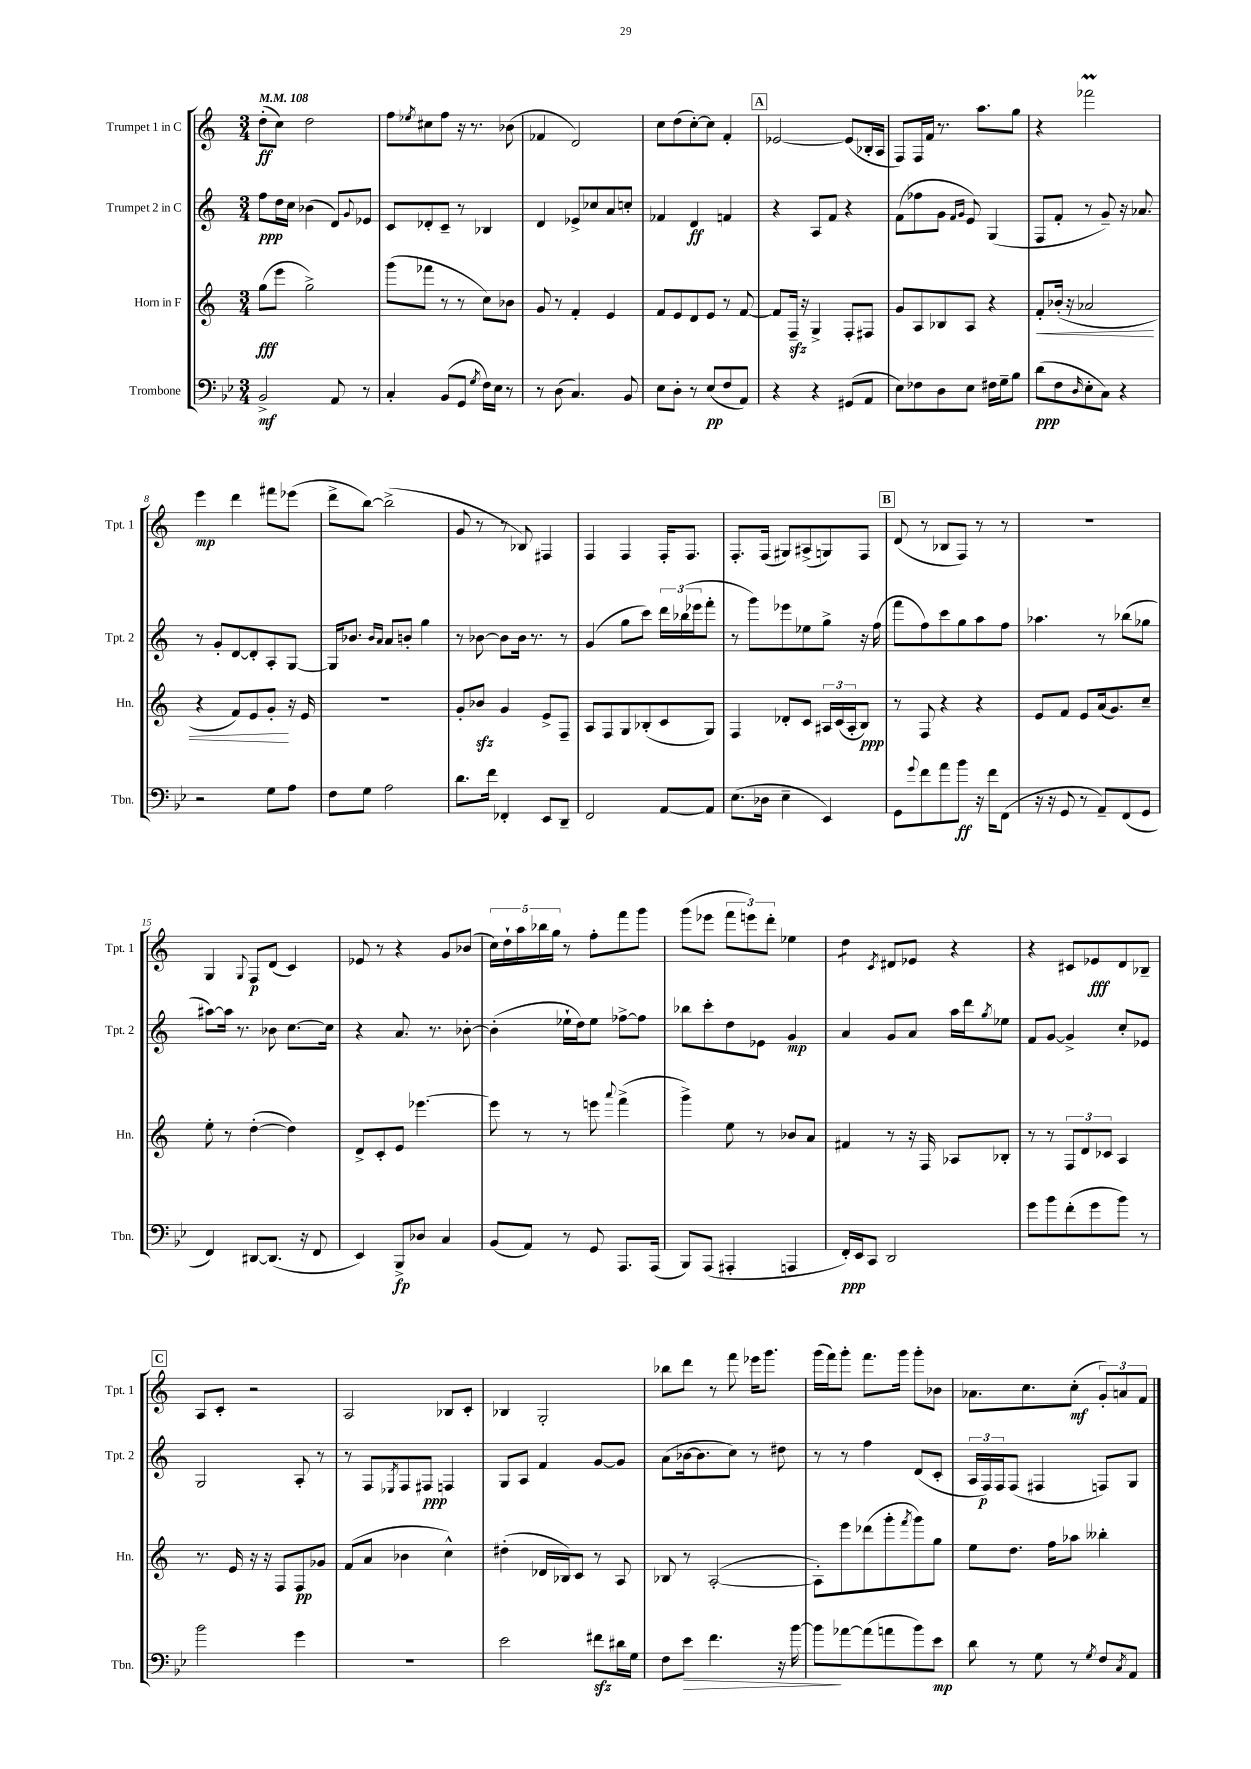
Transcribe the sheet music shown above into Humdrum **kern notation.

**kern	**kern	**kern	**kern
*staff4	*staff3	*staff2	*staff1
*clefF4	*clefG2	*clefG2	*clefG2
*k[b-e-]	*k[]	*k[]	*k[]
*M3/4	*M3/4	*M3/4	*M3/4
*MM108	*MM108	*MM108	*MM108
2BB-^	(8gg	8ff	(8dd'
.	8eee	16dd	8cc)
.	.	16cc	.
.	2gg^)	(4b-	2dd
8AA	.	8d)	.
.	.	8qqg	.
8r	.	8e-	.
=	=	=	=
4C'	(8ggg	8c	8ff
.	.	.	8qee-
.	8fff-	8d-'	8cc#
(8BB-	8r	8c~	8ff
8GG	8r	8r	16r
.	.	.	8.r
8qG	.	.	.
16F)	8cc)	4B-	.
16E-	.	.	.
8r	8b-	.	(8b-
=	=	=	=
8r	8g	4d	4f-
(8D	8r	.	.
4.C)	4f'	8e-^	2d)
.	.	8cc-	.
.	4e	8a	.
8BB-	.	8cc'	.
=	=	=	=
8E-	8f	4f-	8cc
8D'	8e	.	(8dd
8r	8d	4d	[8cc')
(8E-	8e	.	8cc]
8F	8r	4f	4f'
8AA)	[8f	.	.
=	=	=	=
4r	8f]	4r	[2e-
.	16F~	.	.
.	16r	.	.
4r	4G^	8A	.
.	.	8f	.
(8GG#	8F'	4r	(8e-]
8AA	8F#	.	16B-'
.	.	.	16A
=	=	=	=
8E-)	8g	(8f	8F)
8F-	8A	8ff-	16F
.	.	.	16f
8D	8B-	8g	8.r
.	.	16qqf	.
.	.	16qqg	.
8E-	8A	8e)	.
.	.	.	8.aa
16F#	4r	(4G	.
16G~	.	.	.
8B-	.	.	8gg
=	=	=	=
(8d	8f'	8F	4r
8F	(16b-'	8f'	.
.	16r	.	.
16qqD	.	.	.
8E-'	2a-	8r	2fff-
8C)	.	8g~)	.
4r	.	16r	.
.	.	8.a-	.
=	=	=	=
2r	4r	8r	4eee
.	.	8g'	.
.	8f)	[8d	4ddd
.	8e	8d']	.
8G	8g'	8A'	8fff#
8A	16r	[8G	(8eee-
.	16e	.	.
=	=	=	=
8F	2.r	16G]	8ddd^
.	.	8.b-	.
8G	.	.	[8bb)
.	.	16qqb-	.
.	.	16qqa	.
2A	.	8a	(2bb^]
.	.	8b'	.
.	.	4gg	.
=	=	=	=
8.d	8g'	8r	8g
.	8b-	[8b-	8r
16f	.	.	.
4FF-'	4g	8b-]	8r
.	.	16b-	8B-)
.	.	8.r	.
8EE-	8e^	.	4F#
8DD~	8F~	8r	.
=	=	=	=
2FF	8A	(4g	4F
.	8F	.	.
.	8G	8gg	4F
.	(8B-'	8ccc)	.
[8AA	8c	24ddd	16F'
.	.	(24bb-	.
.	.	.	8.F
.	.	24eee-	.
8AA]	8G)	8fff'	.
=	=	=	=
(8.E-	4F	8r	8.F'
.	.	8ggg)	.
16D-	.	.	(16F
4E-~	8d-'	8eee-	8G#)
.	8c	8ee-	(8A#^
4EE-)	24A#	8gg^	8G)
.	(24c	.	.
.	24A#'	.	.
.	8B)	16r	8F
.	.	(16ff	.
=	=	=	=
8GG	8r	8fff	(8d
8qqg	.	.	.
8f	8F	8ff)	8r
8a	4r	8ccc	8B-
8b-	.	8gg	8F)
16r	4r	8aa	8r
16f	.	.	.
(8FF	.	8ff	8r
=	=	=	=
16r	8e	4.aa-	2.r
16r	.	.	.
8GG	8f	.	.
8r	8e	.	.
8AA~)	(16a	8r	.
.	8.g)	.	.
(8FF	.	(8bb-	.
8GG	8cc~	8gg-	.
=	=	=	=
4FF)	8ee'	[8aa#)	4G
.	8r	16aa#]	.
.	.	8.r	.
.	.	.	8qqG
[8DD#	([4dd'	.	8F
(8.DD#]	.	8b-	(8d
.	4dd])	[8.cc	4c)
16r	.	.	.
8FF	.	.	.
.	.	16cc]	.
=	=	=	=
4EE-)	8d^	4r	8e-
.	8c'	.	8r
8BBB-^	8e	8.a	4r
8D-	[4.eee-	.	.
.	.	8.r	.
4C	.	.	8g
.	.	[8b-'	(8b-
=	=	=	=
(8BB-	8eee-]	(4b-']	20cc)
.	.	.	20dd`
.	.	.	20aa
8AA)	8r	.	.
.	.	.	20bb-
.	.	.	20gg
8r	8r	16ee-`	8r
.	.	16dd)	.
8GG	8eee	8ee-	8ff'
.	8qqaaa	.	.
8.AAA	(4fff^	[8ff-^	8fff
.	.	8ff-]	8ggg
(16AAA	.	.	.
=	=	=	=
8BBB-)	4ggg^)	8bb-	(8ggg
(8AAA	.	8ccc'	8eee-
4AAA#'	8ee	8dd	12fff
.	.	.	12eee)
.	8r	8e-	.
.	.	.	12ddd'
4AAA	8b-	4g	4ee-
.	8a	.	.
=	=	=	=
16FF')	4f#	4a	4dd
16EE-	.	.	.
8CC	.	.	.
.	.	.	8qc
2DD	8r	8g	8d#
.	16r	8a	8e-
.	16F	.	.
.	8A-	16aa	4r
.	.	16ddd	.
.	.	8qgg	.
.	8B-'	8ee-	.
=	=	=	=
8g	8r	8f	4r
8b-	8r	[8g	.
(8f'	12F	4g^]	8c#
.	12d	.	.
8g	.	.	8e-
.	12c-	.	.
8b-)	4A	8cc'	8d
8r	.	8e-	8B-~
=	=	=	=
2b-	8.r	2G	8A
.	.	.	8c'
.	16e	.	.
.	16r	.	2r
.	16r	.	.
.	8F	.	.
4g	8F	8A'	.
.	8g-	8r	.
=	=	=	=
2.r	(8f	8r	2A
.	8a	8F	.
.	.	8qE-	.
.	4b-	8F	.
.	.	8F#	.
.	4cc^^)	4F	8B-
.	.	.	8c'
=	=	=	=
2e-	(4dd#'	8G	4B-
.	.	8A	.
.	16d-	4f	2G'
.	16B-)	.	.
.	8c	.	.
8f#	8r	[8g	.
16d#	8A	8g]	.
16G	.	.	.
=	=	=	=
8F	8B-	(8a	8bb-
8e-	8r	[16b-	8ddd
.	.	8.b-]	.
4.f	([2A'	.	8r
.	.	8cc)	8fff
.	.	8r	16eee-
.	.	.	8.ggg
16r	.	8dd#	.
[16b-	.	.	.
=	=	=	=
8b-]	8A'])	8r	(16ggg
.	.	.	16fff)
[8a-	8eee	8r	8ggg'
(8a-]	(8ddd-	4ff	8.fff
8a	8ggg'	.	.
.	.	.	16ggg
.	8qfff	.	.
8b-)	8ggg)	(8d	8ggg'
8e-	8gg	8c'	8b-
=	=	=	=
8d	8ee	24A	8.a-
.	.	24F)	.
.	.	24F	.
8r	8.dd	(8F	.
.	.	.	8.cc
8G	.	4F#	.
.	16ff	.	.
8r	8aa-	.	(8cc'
8qG	.	.	.
8F	4bb--'	8F)	12g')
.	.	.	12a
8qC	.	.	.
8AA	.	8G	.
.	.	.	12f
==	==	==	==
*-	*-	*-	*-
